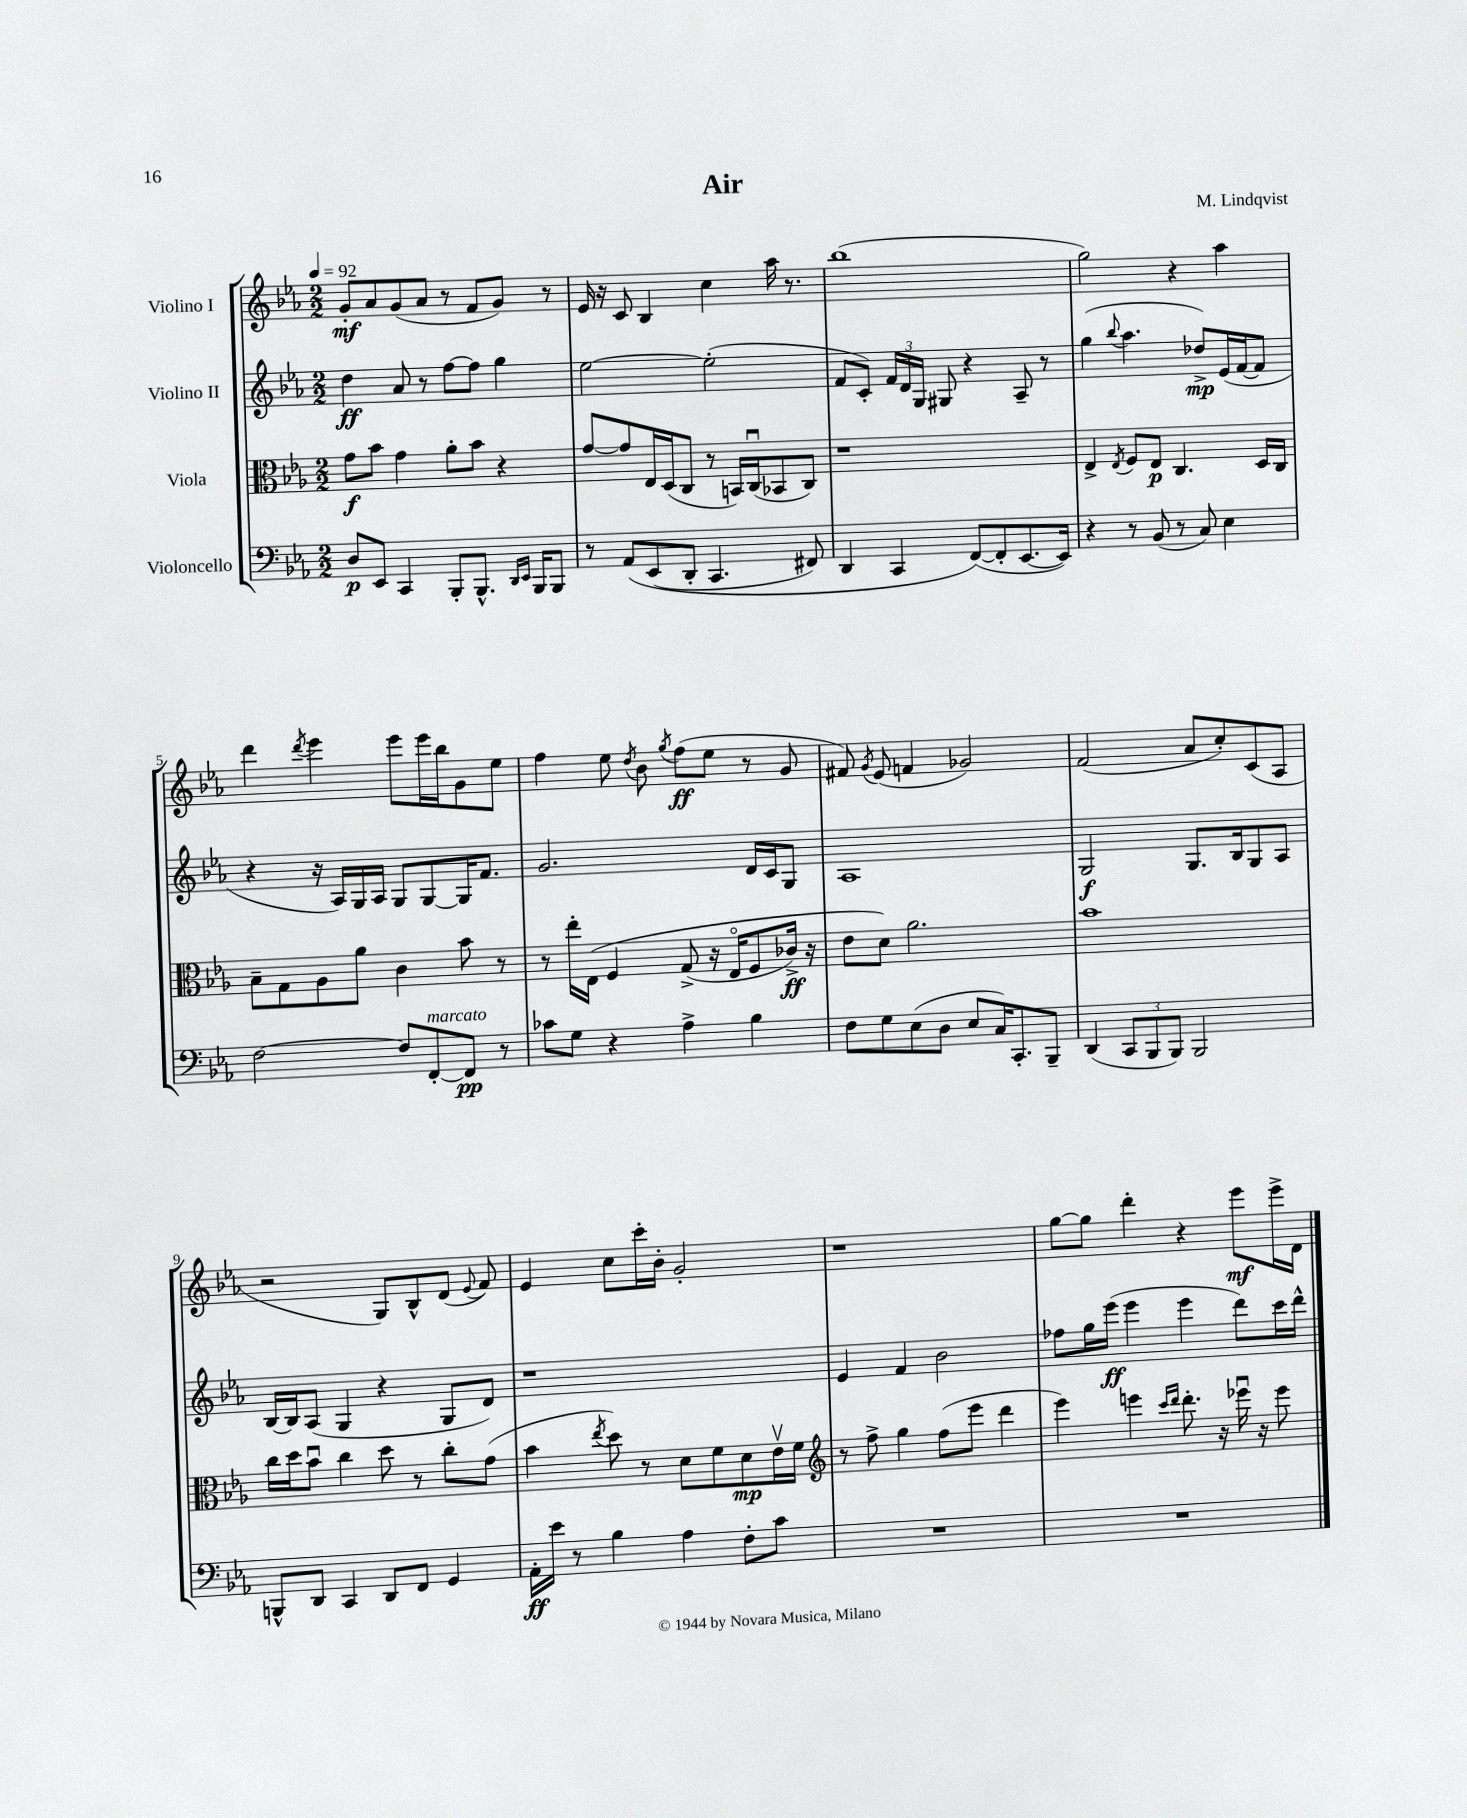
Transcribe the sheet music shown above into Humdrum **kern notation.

**kern	**kern	**kern	**kern
*staff4	*staff3	*staff2	*staff1
*clefF4	*clefC3	*clefG2	*clefG2
*k[b-e-a-]	*k[b-e-a-]	*k[b-e-a-]	*k[b-e-a-]
*M2/2	*M2/2	*M2/2	*M2/2
*MM92	*MM92	*MM92	*MM92
8D	8g	4dd	8g'
8EE-	8b-	.	8a-
4CC	4g	8a-	(8g
.	.	8r	8a-
8BBB-'	8a-'	[8ff	8r
8.BBB-^^	8b-	8ff]	8f
.	4r	4gg	8g)
16qqDD	.	.	.
16qqEE-	.	.	.
16BBB-	.	.	.
8BBB-	.	.	8r
=	=	=	=
8r	[8g	[2ee-	16e-
.	.	.	16r
&(8AA-	8g]	.	8c
(8EE-	16E-	.	4B-
.	(16D	.	.
8DD'	8C	.	.
4.CC	8r	(2ee-']	4cc
.	16BB)	.	.
.	(16Cu	.	.
.	8BB-	.	16aa-
.	.	.	8.r
8FF#)	8C)	.	.
=	=	=	=
4DD	1r	8f	(1bb-
.	.	8c')	.
4CC	.	24f	.
.	.	24d	.
.	.	24G	.
.	.	8G#	.
([8FF&)	.	4r	.
8FF']	.	.	.
[8.EE-	.	8A-~	.
.	.	8r	.
16EE-])	.	.	.
=	=	=	=
4r	4E-^	(4gg	2gg)
.	8qE-	8qqbb-	.
8r	8F	4.aa-	.
(8BB-	8E-	.	.
8r	4.C	.	4r
8C)	.	8dd-^)	.
4E-	.	(16e-	4aa-
.	.	[16f	.
.	16D	8f]	.
.	16C	.	.
=	=	=	=
[2F	8B-~	4r	4ddd
.	8G	.	.
.	.	.	8qddd
.	8A-	16r	4eee-
.	.	16A-)	.
.	8a-	16G	.
.	.	16A-	.
8F]	4c	8G	8eee-
[8FF'	.	[8G	16eee-
.	.	.	16bb-
8FF]	8b-	16G]	8g
.	.	8.f	.
8r	8r	.	8ee-
=	=	=	=
8c-	8r	2.g	4ff
8G	16ee-'	.	.
.	&(16E-	.	.
4r	4F	.	8ee-
.	.	.	8qdd
.	.	.	8b-
.	.	.	8qgg
4A-^	(8G^	.	(8ff
.	16r	.	8ee-
.	16E-o	.	.
4B-	8F	16d	8r
.	.	16c	.
.	16c-^)	8G	8g
.	16r	.	.
=	=	=	=
8F	8e-	1A-	8f#)
.	.	.	8qg
8G	8d&)	.	(8e-
(8E-	2.a-	.	4f
8D	.	.	.
8E-	.	.	2g-)
16C)	.	.	.
8.CC'	.	.	.
8BBB-~	.	.	.
=	=	=	=
(4DD	1b-	2G	(2f
12CC	.	.	.
12BBB-	.	.	.
12BBB-)	.	.	.
2BBB-	.	8.G	8a-
.	.	.	8cc')
.	.	16B-	.
.	.	8G	(8c
.	.	8A-	8A-
=	=	=	=
8BBB^^	16cc	[16B-	2r
.	16dd	16B-]	.
8DD	8b-u	(8A-	.
4CC	4cc	4G	.
8DD	8dd	4r	8G)
8FF	8r	.	8B-^^
4GG	8cc'	8G	(8d
.	.	.	8qqe-
.	(8g	8d)	8f)
=	=	=	=
16AA-'	4b-	1r	4e-
16e-	.	.	.
8r	.	.	.
.	8qee-	.	.
4B-	8dd)	.	8cc
.	8r	.	16ccc'
.	.	.	16b-'
4A-	8d	.	2g'
.	8f	.	.
8F'	8d	.	.
8c	16e-v	.	.
.	16f	.	.
=	=	=	=
*	*clefG2	*	*
1r	8r	4e-	1r
.	8ff^	.	.
.	4gg	4f	.
.	(8ff	2b-	.
.	8eee-	.	.
.	4ddd	.	.
=	=	=	=
1r	4eee-)	8ff-	[8gg
.	.	16gg	8gg]
.	.	(16eee-	.
.	4eee	4eee-	4ddd'
.	16qqccc	.	.
.	16qqddd	.	.
.	8.ddd'	4eee-	4r
.	16r	.	.
.	16eee-u	8ddd)	8eee-
.	16r	.	.
.	8eee-	16ccc	16eee-^
.	.	16ddd^^	16d
==	==	==	==
*-	*-	*-	*-
